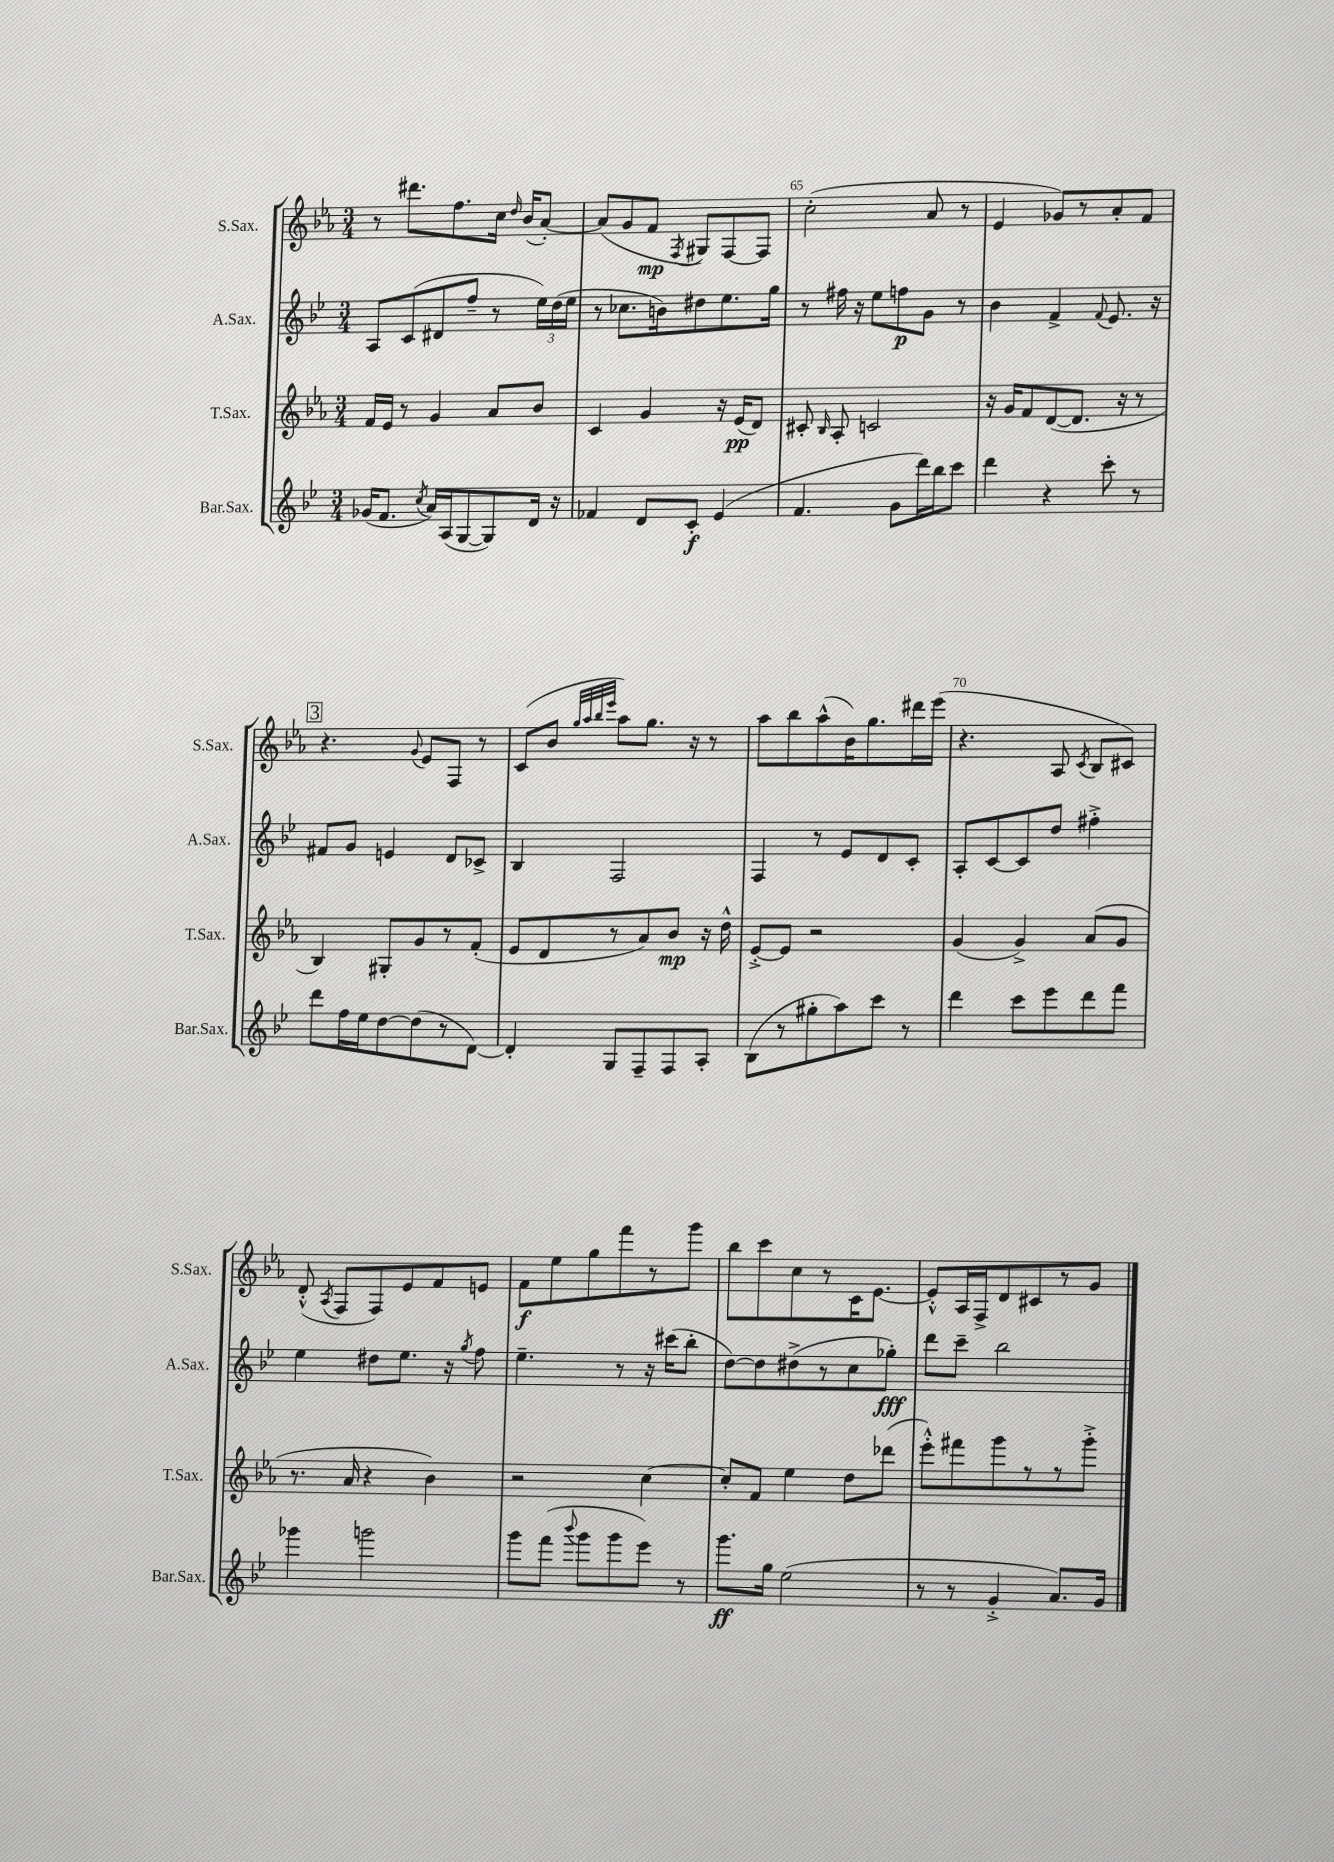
<<
\new StaffGroup <<
\new Staff = "s0" \with { instrumentName = "S.Sax." shortInstrumentName = "S.Sax." } {
    \clef treble \key ees \major \numericTimeSignature \time 3/4
    \autoBeamOff r8 dis'''8.[ f''8. c''16] \grace { d''16 } bes'16[( aes'8]~-.) |
    aes'8[( g'8 f'8]\mp \acciaccatura { f8 } gis8[) f8~ f8] |
    c''2-.( aes'8 r8 |
    ees'4 ges'8[) r8 aes'8-. f'8] |
    \mark \markup { \box "3" } r4. \appoggiatura { g'8 } ees'8[ f8] r8 |
    c'8[( bes'8] \grace { g''32[ aes''32 bes''32 ees'''32] } aes''8[) g''8.] r16 r8 |
    aes''8[ bes''8 aes''8-^( bes'16) g''8. dis'''16 ees'''16]( |
    r4. aes8 \acciaccatura { c'8 } bes8[ cis'8]) |
    d'8-.-^( \acciaccatura { aes8 } f8[ f8) ees'8 f'8 e'8] |
    f'8[\f ees''8 g''8 f'''8 r8 g'''8] |
    bes''8[ c'''8 c''8 r8 c'16 ees'8.]~ |
    ees'8[-.-^ aes16 f16-> d'8 cis'8 r8 g'8] \bar "|." |
}
\new Staff = "s1" \with { instrumentName = "A.Sax." shortInstrumentName = "A.Sax." } {
    \clef treble \key bes \major \numericTimeSignature \time 3/4
    \autoBeamOff a8[ c'8( dis'8 f''8]-- r8 \tuplet 3/2 { ees''16[) d''16( ees''16] } |
    r8 ces''8.[ b'16) dis''8 ees''8. g''16] |
    r8 fis''16 r16 ees''8[ f''8\p g'8] r8 |
    bes'4 f'4-> \appoggiatura { f'8 } ees'8. r16 |
    \mark \markup { \box "3" } fis'8[ g'8] e'4 d'8[ ces'8]-> |
    bes4 f2 |
    f4 r8 ees'8[ d'8 c'8]-. |
    a8[-. c'8~ c'8 d''8] fis''4-.-> |
    ees''4 dis''8[ ees''8.] r16 \acciaccatura { g''8 } f''8 |
    ees''4.-- r8 r16 cis'''16[( bes''8]-. |
    d''8[~) d''8 dis''8->( r8 c''8 ges''8]-.\fff) |
    d'''8[ c'''8]-- bes''2 \bar "|." |
}
\new Staff = "s2" \with { instrumentName = "T.Sax." shortInstrumentName = "T.Sax." } {
    \clef treble \key ees \major \numericTimeSignature \time 3/4
    \autoBeamOff f'16[ ees'16] r8 g'4 aes'8[ bes'8] |
    c'4 g'4 r16 ees'16[\pp( d'8]) |
    cis'8-. \grace { bes16 } aes8-. c'2 |
    r16 g'16[ f'8 d'8~( d'8.] r16 r8 |
    \mark \markup { \box "3" } bes4) gis8[-. g'8 r8 f'8]-.( |
    ees'8[ d'8 r8 aes'8) bes'8]\mp r16 d''16-^ |
    ees'8[~-.-> ees'8] r2 |
    g'4( g'4->) aes'8[( g'8] |
    r8. aes'16 r4 bes'4) |
    r2 c''4~ |
    c''8[-. f'8] ees''4 d''8[ des'''8]( |
    ees'''8[-.-^) fis'''8 g'''8 r8 r8 g'''8]-.-> \bar "|." |
}
\new Staff = "s3" \with { instrumentName = "Bar.Sax." shortInstrumentName = "Bar.Sax." } {
    \clef treble \key bes \major \numericTimeSignature \time 3/4
    \autoBeamOff ges'16[( f'8.] \acciaccatura { c''8 } a'16[) a16( g8~ g8) d'16] r16 |
    fes'4 d'8[ c'8]-.\f ees'4( |
    f'4. g'8[ d'''16) bes''16 c'''8] |
    d'''4 r4 c'''8-. r8 |
    \mark \markup { \box "3" } d'''8[ f''16 ees''16 d''8~ d''8( r8 d'8]~) |
    d'4-. g8[ f8-- f8 a8]-. |
    bes8[( r8 gis''8-. a''8) c'''8] r8 |
    d'''4 c'''8[ ees'''8 d'''8 f'''8] |
    ges'''4 g'''2 |
    g'''8[ f'''8]( \appoggiatura { bes'''8 } g'''8[ g'''8 ees'''8]) r8 |
    g'''8.[\ff g''16] ees''2( |
    r8 r8 g'4-.-> a'8.[) g'16] \bar "|." |
}
>>
>>
\layout { \context { \Score currentBarNumber = #63 \override BarNumber.break-visibility = ##(#f #t #t) barNumberVisibility = #(every-nth-bar-number-visible 5) } }
